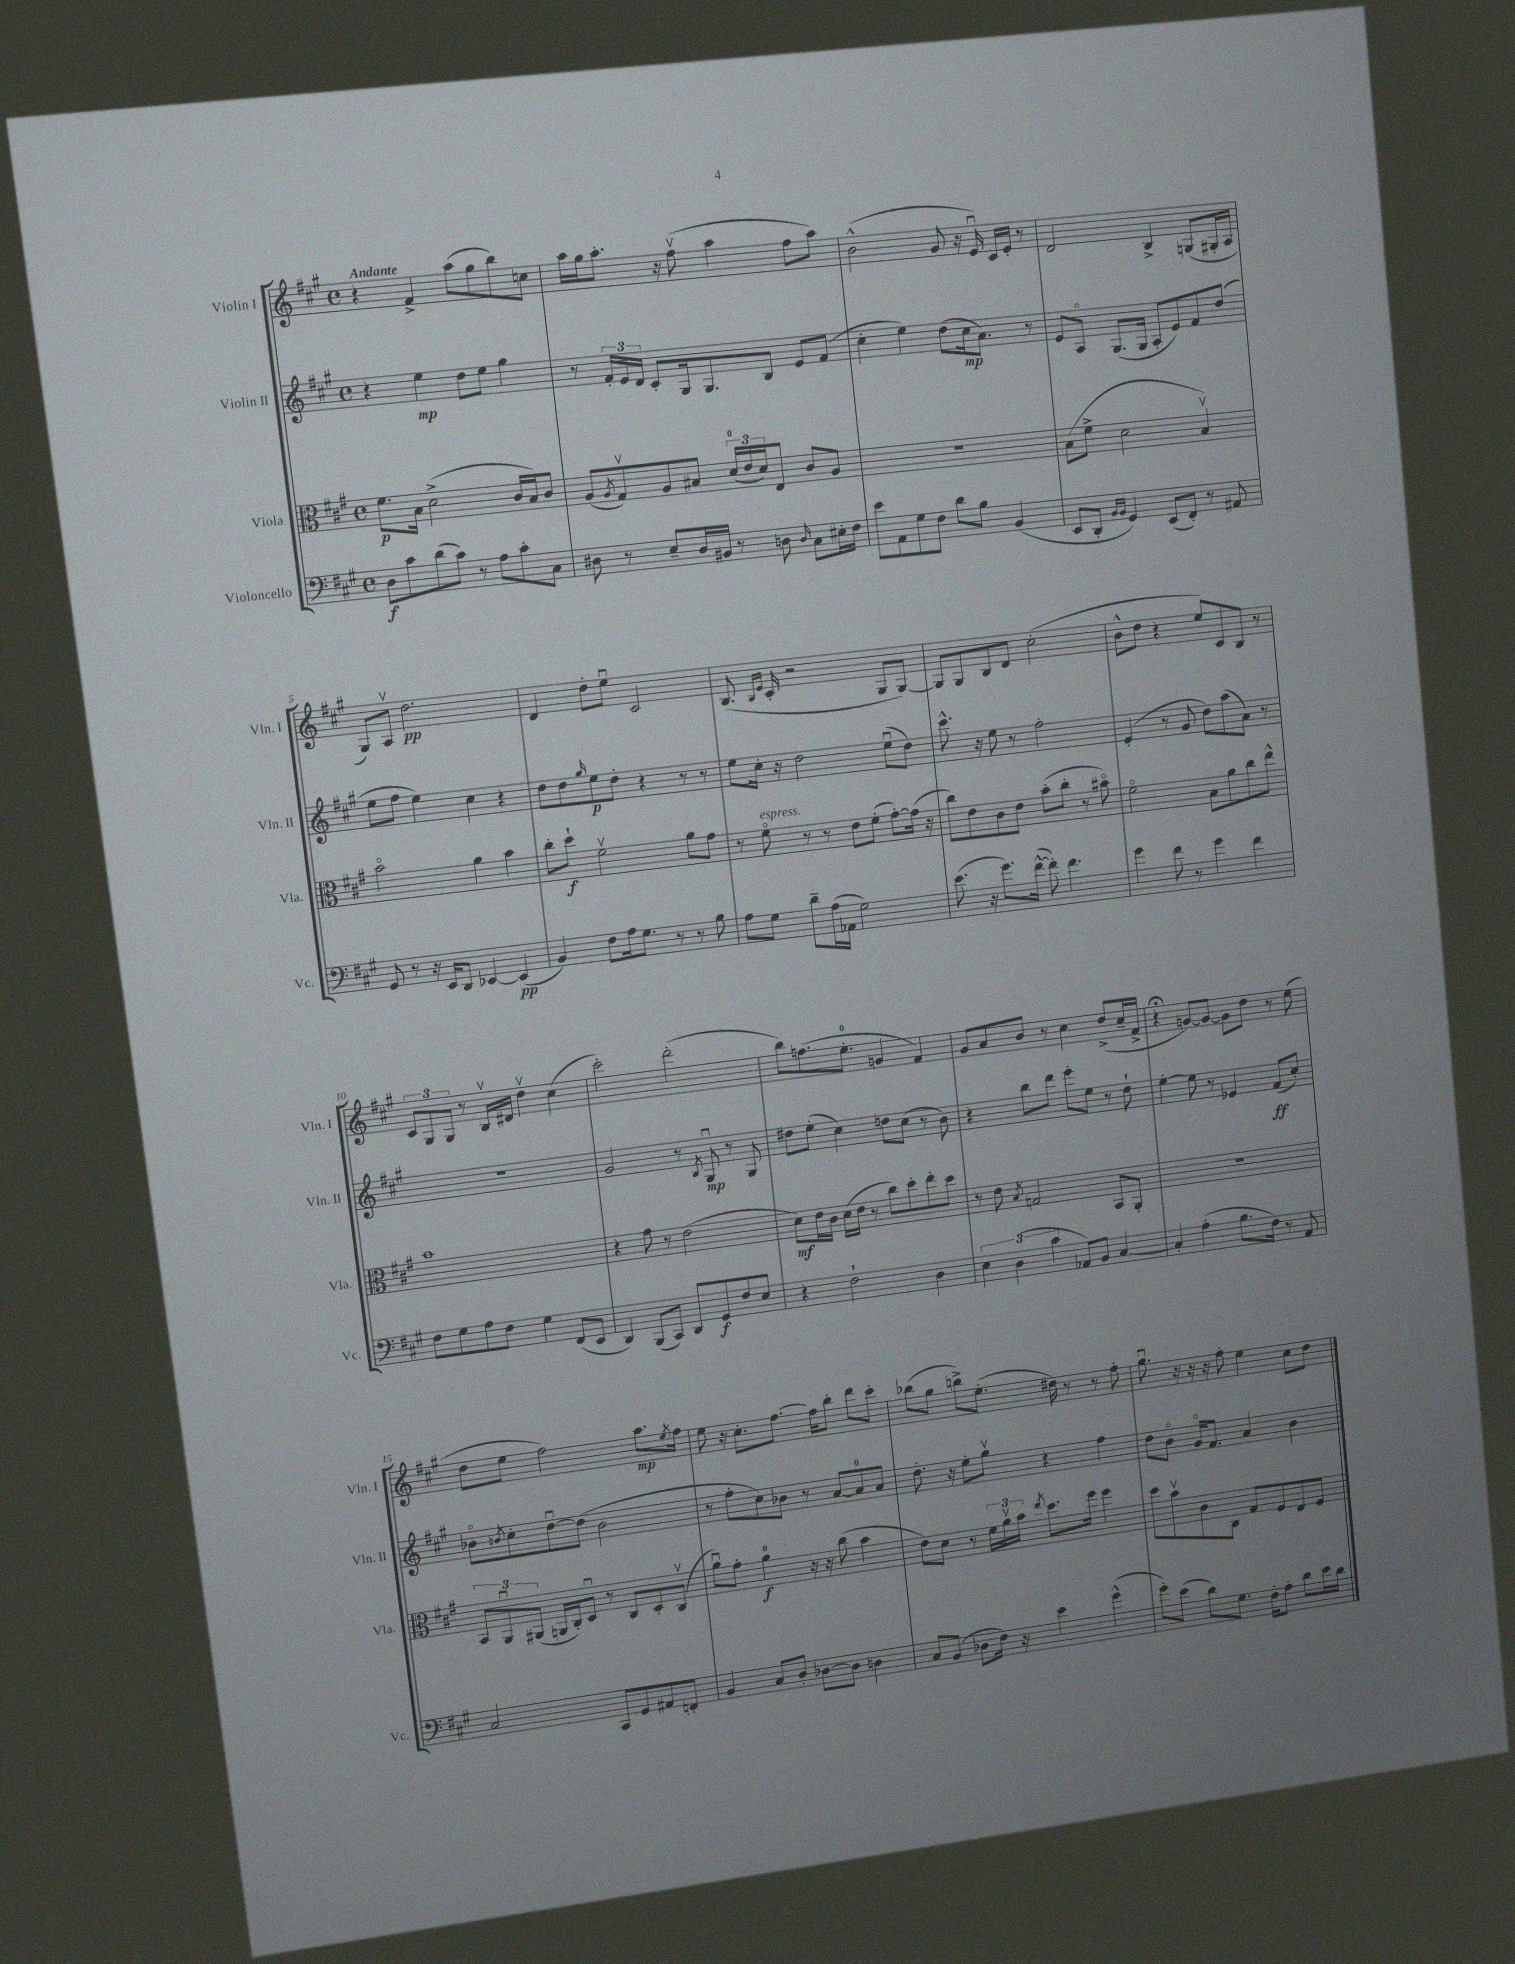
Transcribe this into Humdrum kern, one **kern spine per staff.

**kern	**kern	**kern	**kern
*staff4	*staff3	*staff2	*staff1
*clefF4	*clefC3	*clefG2	*clefG2
*k[f#c#g#]	*k[f#c#g#]	*k[f#c#g#]	*k[f#c#g#]
*M4/4	*M4/4	*M4/4	*M4/4
*met(c)	*met(c)	*met(c)	*met(c)
8D	8.f#	4r	4r
8c#	.	.	.
.	16B	.	.
(8d	(2d^	4ee	4f#^
8c#)	.	.	.
8r	.	8dd	(8aa
8A	.	8ee	8gg#
8c#'	16c#	4gg#	8bb)
.	16B)	.	.
8C#	8c#	.	8cc
=	=	=	=
8D#	(8A	8r	16aa
.	.	.	16gg#
.	8qA	.	.
8r	8G#v)	24f#'	8.aa'
.	.	24e	.
.	.	24d	.
8E~	8A	8c#'	.
.	.	.	16r
16D#	8B#	16G#	(8ff#v
16BB#	.	8.G#	.
8r	(24d	.	4aa
.	24e	.	.
.	24d)	.	.
8D	8E	8B	.
16qqD	.	.	.
8C#	8c#	8e	8ff#
16E#'	8A	(8f#	8aa)
16F#	.	.	.
=	=	=	=
8e	1r	4cc#'	(2b^^
8AA	.	.	.
8G#	.	4ee)	.
8F#	.	.	.
8d	.	(8dd	8g#
8B	.	16cc#	16r
.	.	8.a)	16eu)
(4BB	.	.	16c#
.	.	.	16e'
.	.	8r	8r
=	=	=	=
8EE	(8B	8e	2d
8DD'	8f#^	8Ao	.
16qqBB	.	.	.
16qqBB	.	.	.
4GG#)	2d	(8.G#	.
.	.	16G#	.
(8EE	.	8A'	4B^
8FF#')	.	8e)	.
8r	4Bv)	8f#	(8G
8AA#	.	(8dd	16G#'
.	.	.	16A
=	=	=	=
8GG#	2bo	8ee	8G#)
8r	.	8ff#	8Av
16r	.	4ee)	2.dd
16EE	.	.	.
8DD	.	.	.
[4EE-	4a	4cc#	.
(4EE-]	4b	4r	.
=	=	=	=
4BB)	8cc#'	8dd	4d
.	8dd`	8dd	.
.	.	16qqgg#	.
8F#	2f#v	8ee	8dd'
16A	.	8dd'	8eeu
8.G#	.	.	.
.	.	4r	2c#
8r	.	.	.
8r	8a	8r	.
8B	8g#	8r	.
=	=	=	=
8A	8r	8ee	(8.B
8G#	8f#o	16cc#'	.
.	.	.	16qqB
.	.	.	16qqe
.	.	16r	16c#'
8d~	8r	2dd	2r
(16A	8r	.	.
16AA-	.	.	.
2G#)	8e	.	.
.	(8f#'	.	.
.	[8g#')	(8eeu	8G#
.	(16g#]	8dd)	[8G#)
.	16r	.	.
=	=	=	=
(8.e	8cc#)	8.ccc#^^	8G#]
.	8e	.	8G#
16r	.	16r	.
8.g#)	8c#	8ee	8B
.	8e	8r	8d
([16f#^^	.	.	.
8f#'])	(8b'	2ff#'	(2cc#'
4.f#	8cc#'	.	.
.	8r	.	.
.	8b#o)	.	.
=	=	=	=
4g#	2f#o	(4e'	8b^^
.	.	.	8dd
8f#	.	8r	4r
8r	.	8g#	.
4g#	8B	8dd)	8ee)
.	8a	(8aa	8c#
4f#	8cc#	8a)	8B
.	8ee^^	8r	8r
=	=	=	=
8F#	1b	1r	12c#
.	.	.	12G#
8G#	.	.	.
.	.	.	12G#
8A	.	.	8r
8F#	.	.	16Bv
.	.	.	16d#
4G#	.	.	4ddv
(8FF#	.	.	(4cc#
8EE	.	.	.
=	=	=	=
4DD)	4r	2g#	2ccc#')
(8BBB	8g#	.	.
8CC#)	8r	.	.
8DD	(2e	8r	(2ddd'
.	.	8qB	.
8GG#	.	8G#u	.
8F#	.	8r	.
8E	.	8G#	.
=	=	=	=
4r	8d)	8dd#	8bb)
.	16e	(8ee'	(8.ff
.	16c#	.	.
2F#`	(16d	4cc#)	.
.	16e	.	8.ee'
.	8r	.	.
.	8cc#)	8dd	4g
.	8dd'	(8cc#	.
4D	8ee'	8r	4f#)
.	8dd	8b)	.
=	=	=	=
6E	8r	4r	8g#
.	8e	.	8a
(6D	.	.	.
.	8qB	.	.
.	2G	8bb	8b
6c#	.	.	.
.	.	8ddd	8r
8AA-)	.	8eee'	4cc#
8BB	.	8ee	.
[4C#	8BB	8r	(8dd^
.	8AA'	8dd`	16cc#~
.	.	.	16f#^
=	=	=	=
4C#']	1r	[4ee'	4r;
(4A'	.	8ee]	[8g)
.	.	8r	8g_
8.B	.	4e-	8g]
.	.	.	8dd
16F#)	.	.	.
8r	.	(8f#	8r
8AA	.	8cc#')	(8ee
=	=	=	=
2C#	12BB	8b-o	8dd
.	12AAu	.	.
.	.	8qb	.
.	.	8cc#'	8ee
.	(12AA#	.	.
.	16AA	[8ddu	2ff#)
.	16C#')	.	.
.	8Du	(8dd]	.
8CC#	8r	2b	.
8GG#	8C#	.	.
8AA#	8D'	.	8.aa
8FF'	(8C#v	.	.
.	.	.	8qee
.	.	.	16ff#
=	=	=	=
4BB	8au)	8r	8ee
.	8g#'	8ff#'	16r
.	.	.	8.cc#'
8C#	4a	8cc#)	.
8D'	.	8b-	[8.ff#
[8D-	16r	8r	.
.	16r	.	16ff#]
8D-]	(8cc#	[8a	8bb'
4D	4b	8a]	8ddd
.	.	8a	8ccc#'
=	=	=	=
8C#	8e)	8.dd'	(8bb-
(8BB	8d	.	8gg#
.	.	16r	.
8D-	8r	8ee'	8bb^)
16F#)	24f#	8gg#v	(8.ee'
.	24av	.	.
16r	.	.	.
.	24b	.	.
.	8qee	.	.
4e	8.dd	4r	.
.	.	.	16dd#)
.	.	.	8r
.	16ff#	.	.
(4g#^^	4ff#	4ff#	8r
.	.	.	8ff#'
=	=	=	=
8g#')	8dd	8dd	8.gg#u
(8e	8bv	8bo	.
.	.	.	16r
8d)	8c#	16g#o	16r
.	.	8.f#	16r
8.G#	8C#	.	8ff#'
.	8G#	4a	4ee
16F#'	.	.	.
8A'	8F#	.	.
8d	8E	4b	8cc#
16e	8F#	.	8dd
16d	.	.	.
==	==	==	==
*-	*-	*-	*-
